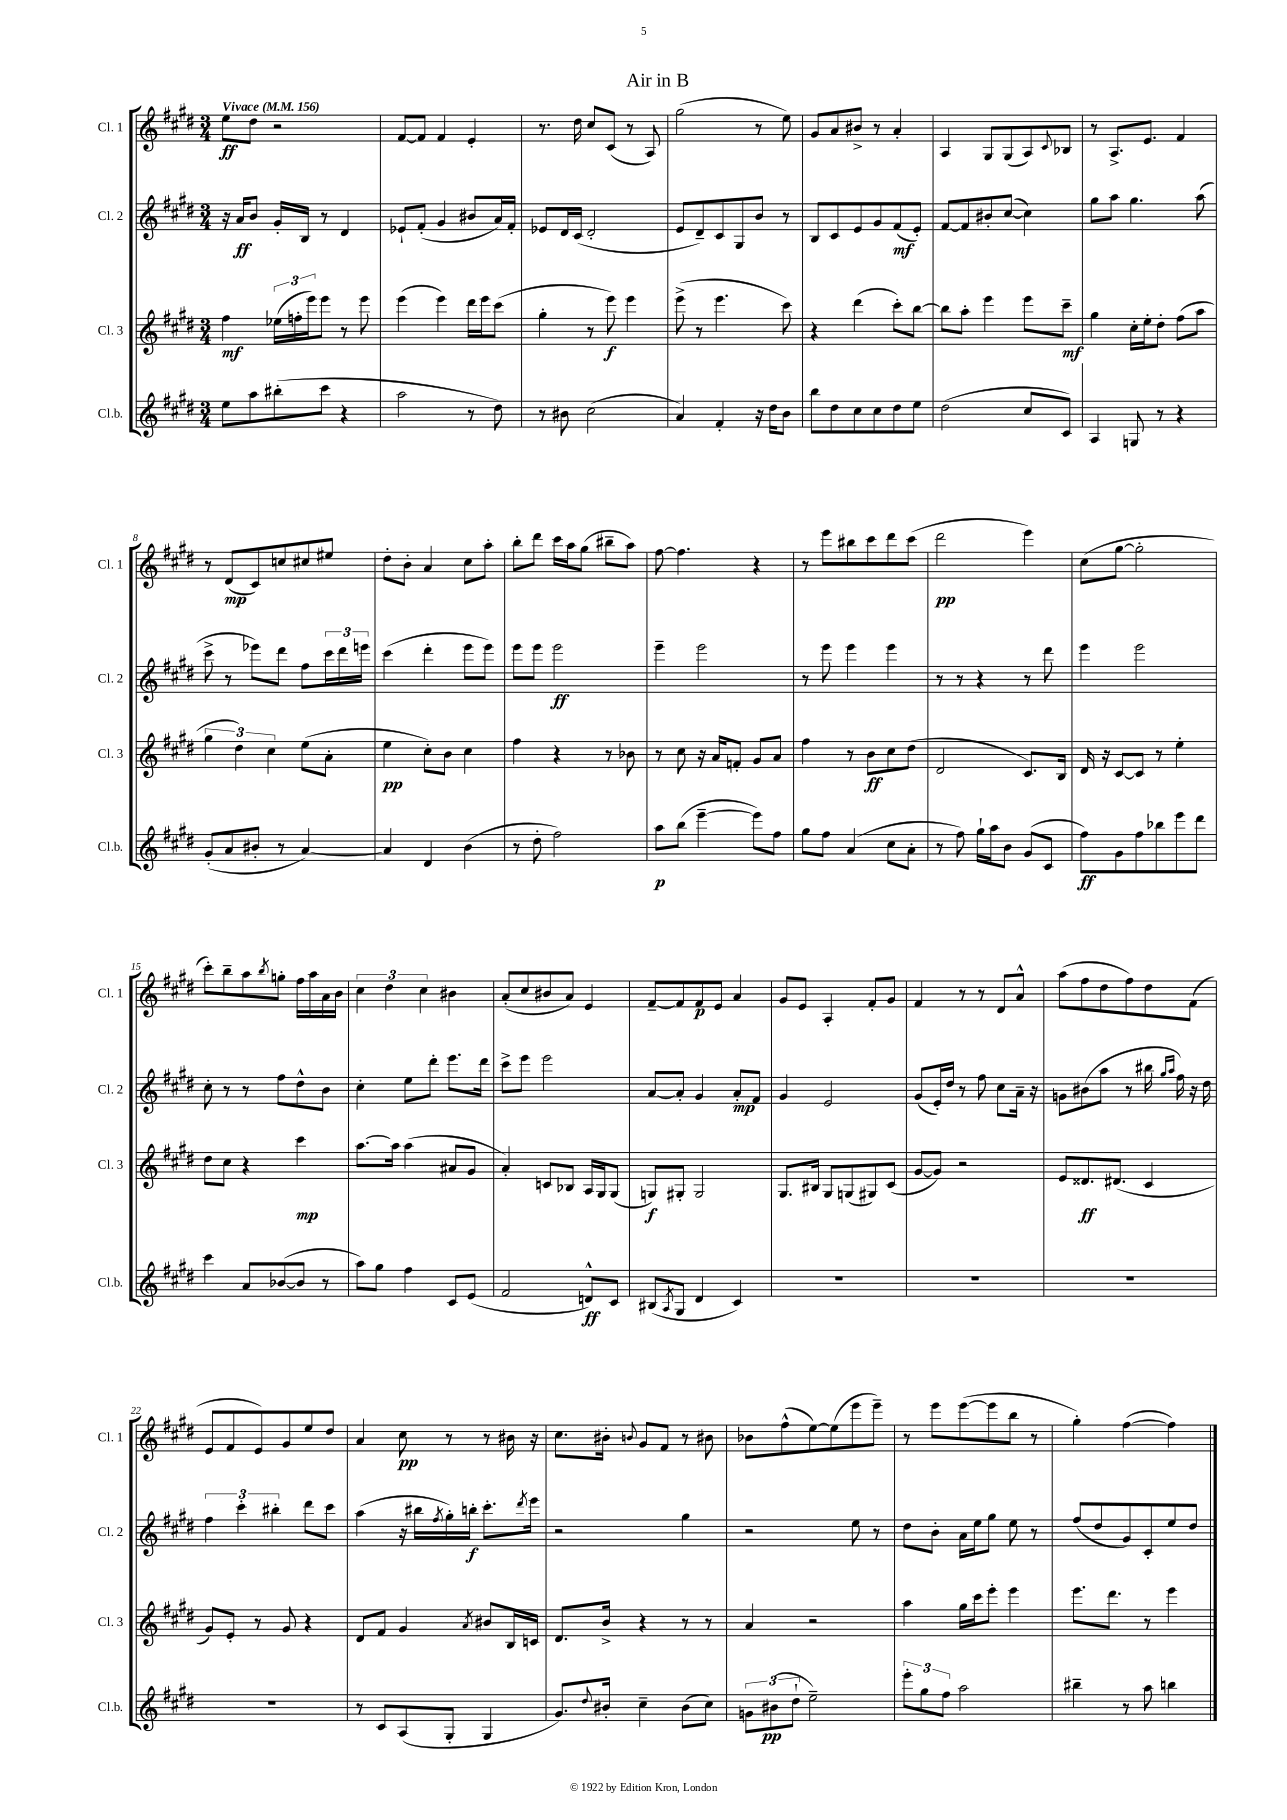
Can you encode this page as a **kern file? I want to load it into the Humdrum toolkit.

**kern	**kern	**kern	**kern
*staff4	*staff3	*staff2	*staff1
*clefG2	*clefG2	*clefG2	*clefG2
*k[f#c#g#d#]	*k[f#c#g#d#]	*k[f#c#g#d#]	*k[f#c#g#d#]
*M3/4	*M3/4	*M3/4	*M3/4
*MM156	*MM156	*MM156	*MM156
8ee	4ff#	16r	8ee
.	.	16a	.
8aa	.	8b	8dd#
(8bb#'	(24ee-	16g#'	2r
.	24ff'	.	.
.	.	16B	.
.	24eee)	.	.
8ccc#	8eee	8r	.
4r	8r	4d#	.
.	8eee	.	.
=	=	=	=
2aa	(4eee	8e-`	[8f#
.	.	(8f#'	8f#]
.	4eee)	4g#	4f#
8r	16ddd#	8b#	4e'
.	16eee	.	.
8dd#)	(8ccc#	16a)	.
.	.	16f#'	.
=	=	=	=
8r	4gg#'	8e-	8.r
8b#	.	16d#	.
.	.	(16c#	16dd#
(2cc#	8r	2d#'	8cc#
.	8eee)	.	(8c#
.	4eee	.	8r
.	.	.	8A)
=	=	=	=
4a)	(8eee^	8e	(2gg#
.	8r	8d#~)	.
4f#'	4.eee	8c#	.
.	.	8G#	.
16r	.	8b	8r
16dd#	.	.	.
8b	8ccc#)	8r	8ee)
=	=	=	=
8bb	4r	8B	8g#
8dd#	.	8c#	8a
8cc#	(4ddd#	8e	8b#^
8cc#	.	8g#	8r
8dd#	8ccc#')	(8f#	4a'
8ee	[8bb	8e')	.
=	=	=	=
(2dd#	8bb]	[8f#	4A
.	8aa'	8f#]	.
.	4eee	8b#'	8G#
.	.	([8cc#	(8G#
8cc#	8eee	4cc#])	8A)
.	.	.	8qqc#
8c#)	8ccc#~	.	8B-
=	=	=	=
4A	4gg#	8gg#	8r
.	.	8aa	8.A^
8G	16cc#'	4.gg#	.
.	16ee'	.	8.e
8r	8dd#'	.	.
4r	(8ff#	.	4f#
.	8aa	(8aa	.
=	=	=	=
(8g#'	6gg#	8ccc#^	8r
8a	.	8r	(8d#
.	6dd#)	.	.
8b#'	.	8eee-)	8c#)
.	6cc#	.	.
8r	.	8ddd#	8cc
[4a)	(8ee	8ff#	8cc#
.	8a'	24ccc#	8ee#
.	.	24ddd#	.
.	.	24eee	.
=	=	=	=
4a]	4ee	(4ccc#	8dd#'
.	.	.	8b'
4d#	8cc#')	4ddd#'	4a
.	8b	.	.
(4b	4cc#	8eee	8cc#
.	.	8eee)	8aa'
=	=	=	=
8r	4ff#	8eee	8bb'
8dd#'	.	8eee	8ddd#
2ff#)	4r	2eee	16ccc#
.	.	.	16aa
.	.	.	(8gg#
.	8r	.	8bb#~
.	8b-	.	8aa)
=	=	=	=
8aa	8r	4eee~	[8ff#
(8bb	8cc#	.	4.ff#]
[4eee~	16r	2eee	.
.	16a	.	.
.	8f'	.	.
8eee])	8g#	.	4r
8ff#	8a	.	.
=	=	=	=
8gg#	4ff#	8r	8r
8ff#	.	8eee	8eee
(4a	8r	4eee	8bb#
.	8b	.	8ccc#
8cc#	8cc#	4eee	8ddd#
8a'	(8dd#	.	(8ccc#
=	=	=	=
8r	2d#	8r	2ddd#
8ff#)	.	8r	.
16gg#`	.	4r	.
16aa	.	.	.
8b	.	.	.
(8g#	8.c#)	8r	4eee)
8c#	.	8ddd#	.
.	16B	.	.
=	=	=	=
8ff#)	16d#	4eee	(8cc#
.	16r	.	.
8g#	[8c#	.	[8gg#
8ff#	8c#]	2eee	2gg#']
8bb-	8r	.	.
8eee	4ee'	.	.
8ddd#	.	.	.
=	=	=	=
4ccc#	8dd#	8cc#'	8ccc#')
.	8cc#	8r	8bb~
8a	4r	8r	8aa
.	.	.	8qbb
([8b-	.	8ff#	8gg'
8b-]	4ccc#	8dd#^^	16ff#
.	.	.	16aa
8r	.	8b	16a
.	.	.	16b
=	=	=	=
8aa)	[8.aa	4cc#'	6cc#
8gg#	.	.	.
.	.	.	6dd#
.	16aa]	.	.
4ff#	(4aa	8ee	.
.	.	.	6cc#
.	.	8ddd#'	.
8c#	8a#	8.eee	4b#
(8e	8g#	.	.
.	.	16ddd#	.
=	=	=	=
2f#	4a')	8ccc#^	(8a'
.	.	8eee	8cc#
.	8c	2eee	8b#
.	8B-	.	8a)
8d^^)	16A	.	4e
.	16G#	.	.
8c#	(8G#	.	.
=	=	=	=
(8B#	8G)	[8a	[8f#~
8qA	.	.	.
8G#	8G#'	8a']	8f#]
4d#	2G#	4g#	8f#
.	.	.	8e
4c#)	.	8a'	4a
.	.	8f#	.
=	=	=	=
2.r	8.G#	4g#	8g#
.	.	.	8e
.	16B#	.	.
.	8G#	2e	4A'
.	(8G	.	.
.	8G#)	.	8f#'
.	(8c#	.	8g#
=	=	=	=
2.r	[8g#	(8g#	4f#
.	8g#])	16e')	.
.	.	16dd#	.
.	2r	8r	8r
.	.	8ff#	8r
.	.	8cc#	8d#
.	.	16a~	8a^^
.	.	16r	.
=	=	=	=
2.r	8e	8g	(8aa
.	8.d##	(8b#	8ff#
.	.	8aa	8dd#
.	(8.d#	.	.
.	.	8r	8ff#)
.	4c#	16bb#	8dd#
.	.	16qqgg#	.
.	.	16qqaa	.
.	.	16ff#)	.
.	.	16r	(8f#
.	.	16dd#	.
=	=	=	=
2.r	8g#)	6ff#	8e
.	8e'	.	8f#
.	.	6ccc#'	.
.	8r	.	8e)
.	.	6bb#'	.
.	8g#	.	8g#
.	4r	8ddd#	8ee
.	.	8ccc#	8dd#
=	=	=	=
8r	8d#	(4aa	4a
8c#	8f#	.	.
(8A	4g#	16r	8cc#
.	.	16bb#	.
.	.	8qff#	.
8G#'	.	16gg#')	8r
.	.	16bb'	.
.	8qa	.	.
4G#	8b#	8.ccc#'	8r
.	16B	.	16b#
.	.	8qddd#	.
.	16c	16eee	16r
=	=	=	=
8.g#)	8.d#	2r	8.cc#
8qqdd#	.	.	.
16b#'	16b^	.	16b#'
.	.	.	8qqb
4cc#~	4r	.	8g#
.	.	.	8f#
(8b#	8r	4gg#	8r
8cc#)	8r	.	8b#
=	=	=	=
12g	4a	2r	8b-
(12b#	.	.	.
.	.	.	(8ff#^^
12dd#`	.	.	.
2ee~)	2r	.	[8ee)
.	.	.	(8ee]
.	.	8ee	8eee
.	.	8r	8eee~)
=	=	=	=
12eee'	4aa	8dd#	8r
12gg#	.	.	.
.	.	8b'	8eee
12ff#	.	.	.
2aa	16gg#	16a	([8eee
.	16ccc#	16ee	.
.	8eee'	8gg#	8eee]
.	4eee	8ee	8bb
.	.	8r	8r
=	=	=	=
4bb#~	8.eee	(8ff#	4gg#')
.	.	8dd#	.
.	8.ddd#	.	.
8r	.	8g#)	([4ff#
8aa	8r	8c#'	.
4bb	4eee	8ee	4ff#])
.	.	8dd#	.
==	==	==	==
*-	*-	*-	*-
